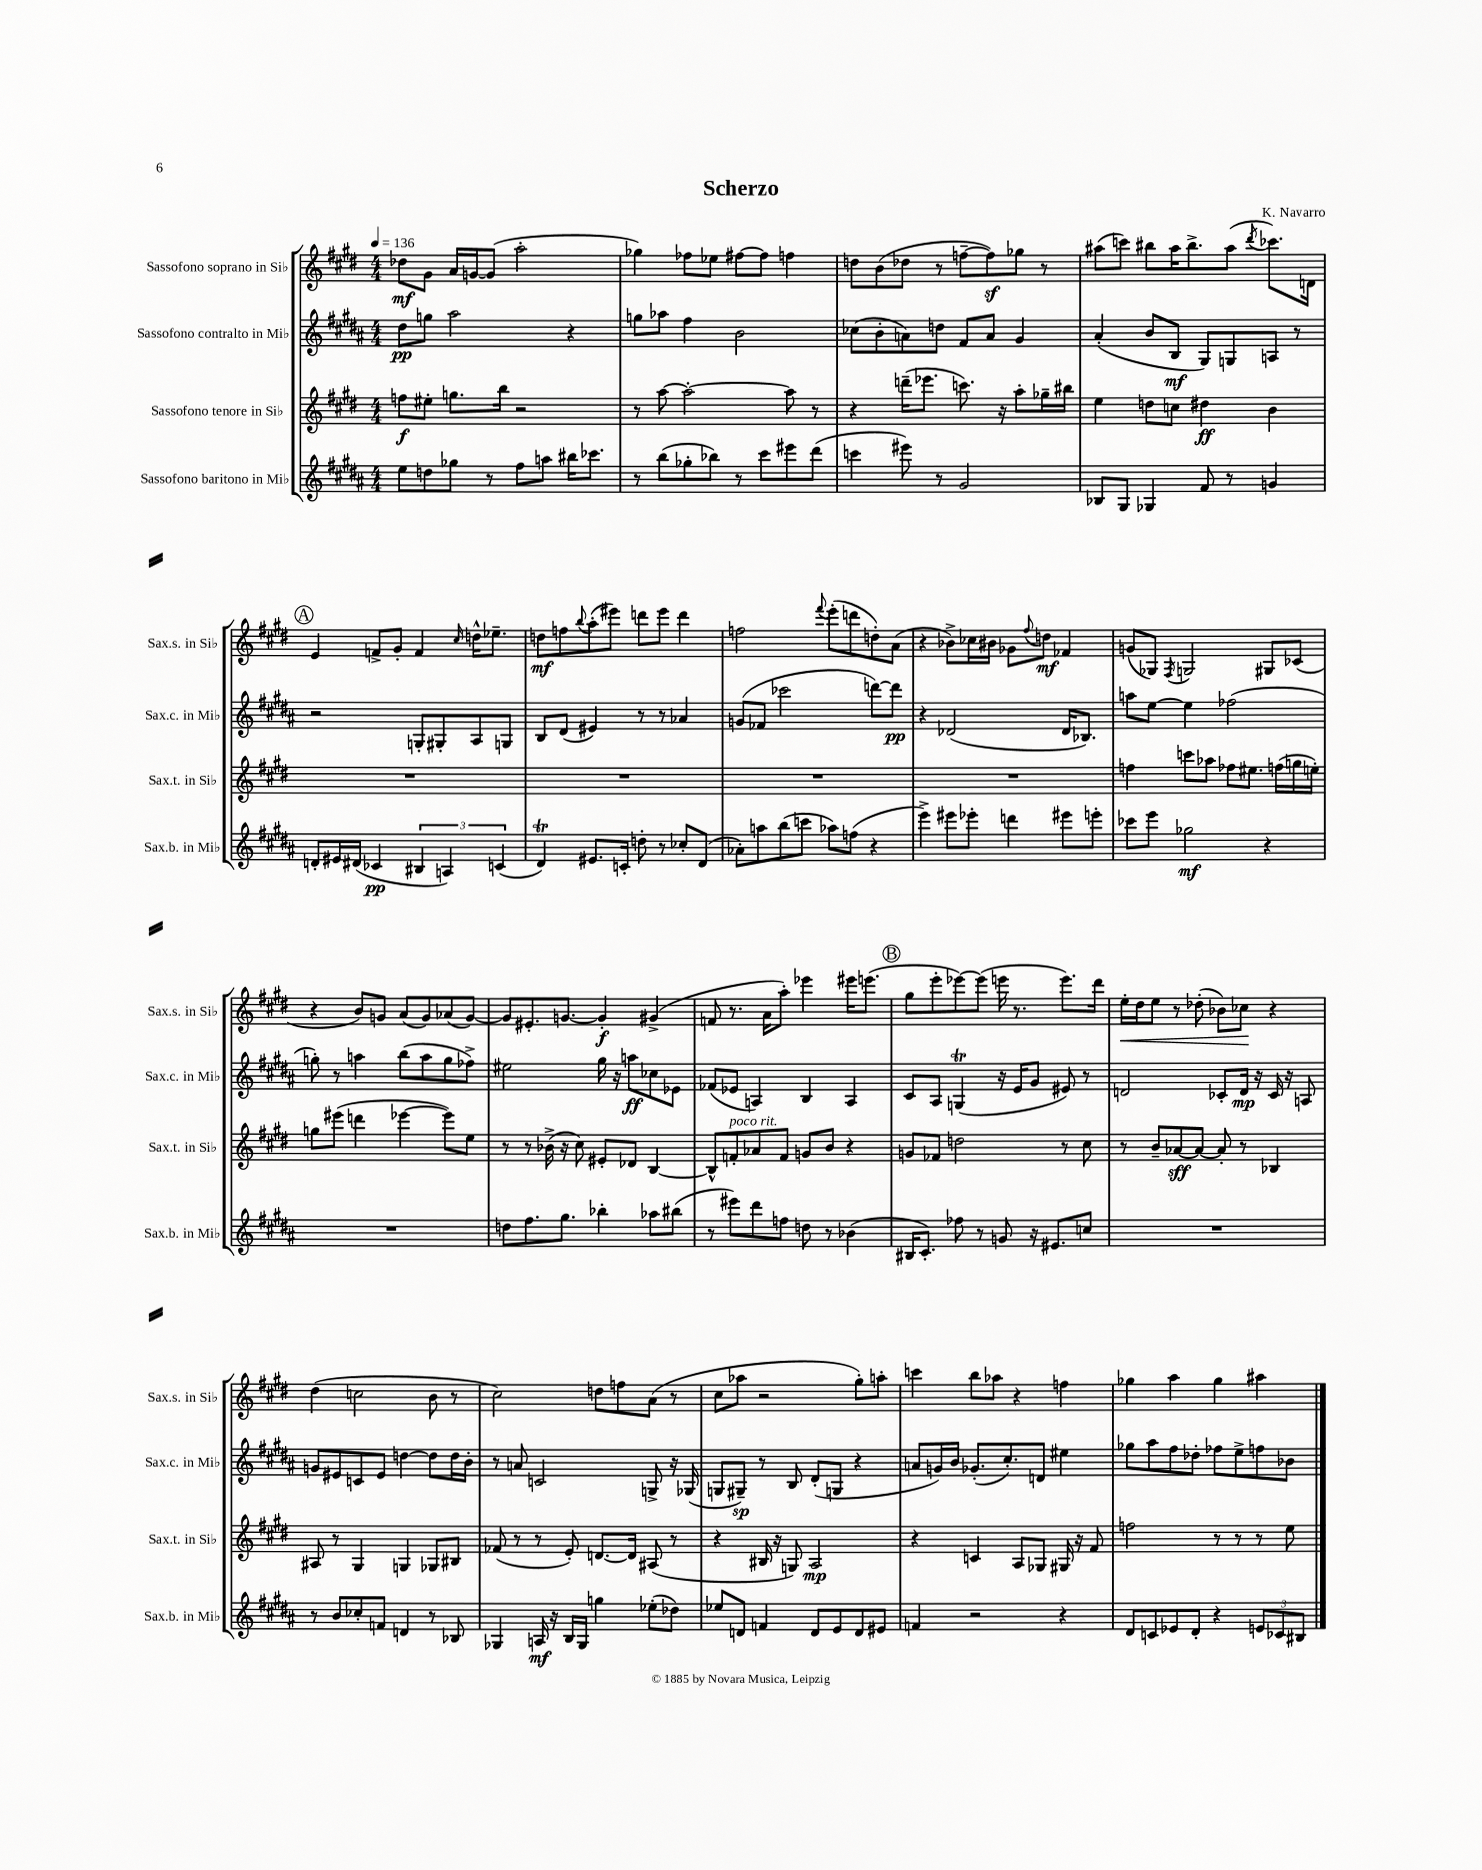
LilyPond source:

\header { title = "Scherzo" composer = "K. Navarro" }
<<
\new StaffGroup <<
\new Staff = "s0" \with { instrumentName = "Sassofono soprano in Sib" shortInstrumentName = "Sax.s. in Sib" } {
    \clef treble \key e \major \numericTimeSignature \time 4/4 \tempo 4 = 136
    des''8\mf gis'8 a'16 g'16~ g'8( a''2-. |
    ges''4) fes''8 ees''8 fis''8~ fis''8 f''4 |
    d''8 b'8( des''8 r8 f''8~-- f''8\sf) ges''8 r8 |
    ais''8( c'''8) bis''8 ais''16 bis''8.-> ais''8( \acciaccatura { dis'''8 } ces'''8.) d'16 |
    \mark \markup { \circle "A" } e'4 f'8-> gis'8-. f'4 \grace { cis''16 } d''16-^ ees''8.-- |
    d''8\mf f''8 \appoggiatura { b''8 } a''8-.( eis'''8) d'''8 eis'''8 d'''4 |
    f''2 \appoggiatura { fis'''8 } e'''8-.( d'''8 d''8-.) a'8( |
    r4 bes'8->) ces''16 bis'16 ges'8 \appoggiatura { fis''8 } d''8\mf fes'4 |
    g'8( ges8) \acciaccatura { fis8 } g2 gis8 ces'8( |
    r4 b'8) g'8 a'8( g'8) aes'8( g'8~) |
    g'8 eis'8.-. g'8.~ g'4-.\f gis'4->( |
    f'8 r8. a'16 a''8-.) ees'''4 eis'''16 e'''8.( |
    \mark \markup { \circle "B" } gis''8 e'''8-. ees'''8~) ees'''8( e'''16 r8. e'''8.) dis'''16 |
    e''16-.\< dis''16 e''8 r8 des''8-.( bes'8) ces''8\! r4 |
    dis''4( c''2 b'8 r8 |
    cis''2) d''8 f''8 a'8( r8 |
    cis''8 aes''8 r2 gis''8-.) a''8-. |
    c'''4 b''8 aes''8 r4 f''4 |
    ges''4 a''4 ges''4 ais''4 \bar "|." |
}
\new Staff = "s1" \with { instrumentName = "Sassofono contralto in Mib" shortInstrumentName = "Sax.c. in Mib" } {
    \clef treble \key b \major \numericTimeSignature \time 4/4
    dis''8\pp g''8 ais''2 r4 |
    g''8 aes''8 fis''4 b'2 |
    ces''8( b'8-. a'8) d''8 fis'8 a'8 gis'4 |
    ais'4-.( b'8 b8\mf gis8) g8 a8 r8 |
    \mark \markup { \circle "A" } r2 g8-. gis8-. ais8 g8 |
    b8 dis'8( eis'4) r8 r8 aes'4 |
    g'8( fes'8 ces'''2 d'''8~) d'''8\pp |
    r4 des'2( des'16 bes8.) |
    a''8 e''8~ e''4 fes''2( |
    g''8-.) r8 a''4 b''8( a''8 g''8 fes''8->) |
    eis''2 gis''16 r16 a''8\ff ces''8 ees'8 |
    fes'8( ees'8 a4) b4 a4 |
    \mark \markup { \circle "B" } cis'8 ais8 g4\trill( r16 e'16 gis'8 eis'8) r8 |
    d'2 ces'8-. d'16\mp r16 ces'16 r16 a8 |
    g'8 eis'8 c'8 eis'8 d''4~ d''8 d''16 b'16-. |
    r8 a'8 c'2 g8-> r16 ges16( |
    g8 gis8--\sp) r8 b8 dis'8-.( g8 r4 |
    a'8 g'16) b'16 ges'8.-.( cis''8.-.) d'8 eis''4 |
    ges''8 ais''8 fis''8 des''8-. fes''8 e''8-> f''8 bes'8 \bar "|." |
}
\new Staff = "s2" \with { instrumentName = "Sassofono tenore in Sib" shortInstrumentName = "Sax.t. in Sib" } {
    \clef treble \key e \major \numericTimeSignature \time 4/4
    f''8\f eis''8-. g''8. b''16 r2 |
    r8 a''8~ a''2~-. a''8 r8 |
    r4 d'''16--( ees'''8. c'''8.) r16 a''8-. ges''16-- bis''16 |
    e''4 d''8 c''8 dis''4\ff b'4 |
    \mark \markup { \circle "A" } R1 |
    R1 |
    R1 |
    R1 |
    f''4 c'''8 aes''8 fes''8 eis''8. f''16( g''16 e''16-.) |
    g''8 eis'''8( d'''4 ees'''4~ ees'''8) e''8 |
    r8 r8 bes'16->( r16 cis''8) eis'8-. des'8 b4~ |
    b8-^ f'8-.^\markup { \italic "poco rit." } aes'8 f'8 g'8 b'8 r4 |
    \mark \markup { \circle "B" } g'8 fes'8 d''2 r8 cis''8 |
    r8 b'8-- aes'8~\sff aes'8~ aes'8-. r8 bes4 |
    ais8 r8 gis4 g4 ges8 bis8 |
    fes'8( r8 r8 e'8-.) d'8.~ d'16 ais8( r8 |
    r4 bis16 r16 g8) a2\mp |
    r4 c'4 a8 ges8 gis16 r16 fis'8 |
    f''2 r8 r8 r8 e''8 \bar "|." |
}
\new Staff = "s3" \with { instrumentName = "Sassofono baritono in Mib" shortInstrumentName = "Sax.b. in Mib" } {
    \clef treble \key b \major \numericTimeSignature \time 4/4
    e''8 d''8 ges''8 r8 fis''8 a''8 bis''16 ces'''8. |
    r8 b''8( ges''8-. bes''8) r8 cis'''8 eis'''8 dis'''8( |
    c'''4 eis'''8) r8 gis'2 |
    bes8 gis8 ges4 fis'8 r8 g'4 |
    \mark \markup { \circle "A" } d'8-. eis'16 dis'16( ces'4\pp \tuplet 3/2 { bis4 a4) c'4( } |
    dis'4\trill) eis'8. c'16-. d''8-. r8 ces''8-. dis'8( |
    aes'8-.) a''8 b''8( c'''8 aes''8) f''8( r4 |
    e'''4->) eis'''8 ees'''8-. d'''4 eis'''8 e'''8-. |
    ces'''8 e'''8 ges''2\mf r4 |
    R1 |
    d''8 fis''8. gis''8. bes''4-. aes''8 bis''8( |
    r8 eis'''8) dis'''8 f''8 d''8 r8 bes'4( |
    \mark \markup { \circle "B" } bis16 cis'8.-.) fes''8 r8 g'8 r16 eis'8. c''8 |
    R1 |
    r8 b'8 ces''8-. f'8 d'4 r8 bes8 |
    ges4 a16\mf r16 b16 ges16 g''4 ees''8-.( des''8) |
    ees''8 d'8 f'4 d'8 e'8 d'8 eis'8 |
    f'4 r2 r4 |
    dis'8 c'8 ees'8 dis'8-. r4 \tuplet 3/2 { e'8 ces'8 bis8 } \bar "|." |
}
>>
>>
\layout { \context { \Score \remove "Bar_number_engraver" } }
